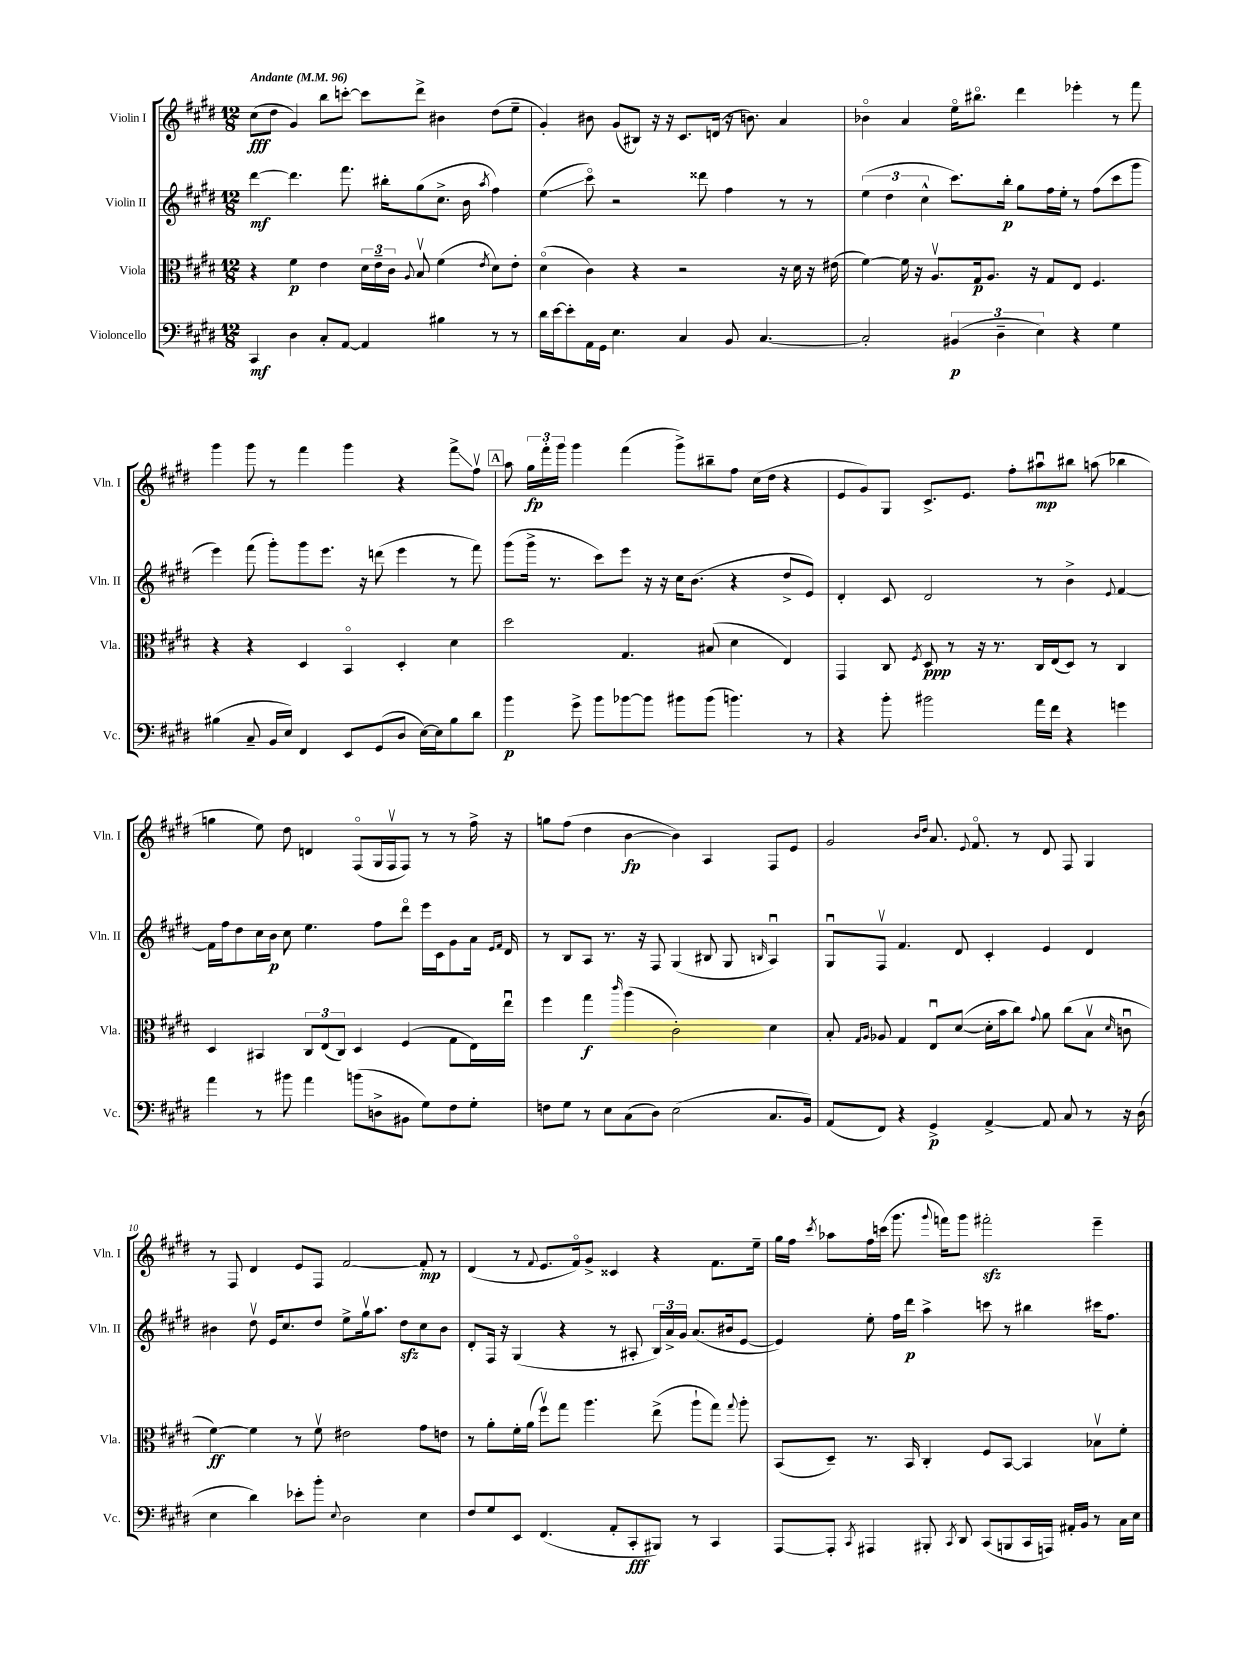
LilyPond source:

<<
\new StaffGroup <<
\new Staff = "s0" \with { instrumentName = "Violin I" shortInstrumentName = "Vln. I" } {
    \clef treble \key e \major \numericTimeSignature \time 12/8 \tempo "Andante" 4 = 96
    \autoBeamOff cis''8[\fff( dis''8] gis'4) b''8[ c'''8]~-. c'''8[ dis'''8]-> bis'4 dis''8[( e''8]-- |
    gis'4-.) bis'8 gis'8[( bis8]) r16 r16 cis'8.[ d'16]( r16 b'8.) a'4 |
    bes'4\flageolet a'4 e''16[\flageolet bis''8.]\flageolet dis'''4 ees'''4-. r8 fis'''8 |
    gis'''4 gis'''8 r8 fis'''4 gis'''4 r4 fis'''8[->\glissando fis''8]\upbow |
    \mark \markup { \box "A" } a''8 \tuplet 3/2 { gis''16[\fp fis'''16-. gis'''16] } gis'''4 fis'''4( gis'''8[->) bis''8-- fis''8] cis''16[( dis''16] r4 |
    e'8[ gis'8) gis8] cis'8.[-> e'8.] fis''8[-. ais''8\downbow\mp bis''8] a''8( bes''4 |
    g''4 e''8) dis''8 d'4 fis8[\flageolet( gis16 fis16\upbow fis8]) r8 r8 fis''16-> r16 |
    g''8[ fis''8]( dis''4 b'4~\fp b'4) a4 fis8[ e'8] |
    gis'2 \grace { b'16[ dis''16] } a'8. \appoggiatura { e'8 } fis'8.\flageolet r8 dis'8 fis8 gis4 |
    r8 fis8 dis'4 e'8[ fis8] fis'2~ fis'8-.\mp r8 |
    dis'4( r8 \appoggiatura { fis'8 } e'8.[ fis'16\flageolet) gis'8]-> cisis'4 r4 fis'8.[ e''16]-- |
    gis''16[ fis''16] \acciaccatura { cis'''8 } aes''8[ fis''16 c'''16]( gis'''8. \appoggiatura { gis'''8 } f'''16[) gis'''8] fis'''2-.\sfz e'''4-- \bar "|." |
}
\new Staff = "s1" \with { instrumentName = "Violin II" shortInstrumentName = "Vln. II" } {
    \clef treble \key e \major \numericTimeSignature \time 12/8
    \autoBeamOff dis'''4~\mf dis'''4. fis'''8. bis''16[-. gis''8( cis''8.]-> b'16 \acciaccatura { a''8 } fis''4) |
    e''4\glissando( cis'''8\flageolet) r2 disis'''8 fis''4 r8 r8 |
    \tuplet 3/2 { e''4( dis''4 cis''4-^ } cis'''8.[) b''16]-.\p gis''8[ fis''16 e''16]-. r8 fis''8[( cis'''8 gis'''8] |
    e'''4) fis'''8( gis'''8[-.) gis'''8 e'''8.] r16 d'''8( e'''4 r8 fis'''8) |
    \mark \markup { \box "A" } gis'''8[( gis'''16]-> r8. cis'''8[) e'''8] r16 r16 cis''16[ b'8.]( r4 dis''8[-> e'8]) |
    dis'4-. cis'8 dis'2 r8 b'4-> \appoggiatura { e'8 } fis'4~ |
    fis'16[ fis''16 dis''8 cis''16 b'16]\p cis''8 e''4. fis''8[ dis'''8]\flageolet e'''16[ cis'16 gis'8 a'16] \grace { e'16[ fis'16] } dis'16 |
    r8 b8[ a8] r8. r16 fis8 gis4( bis8 gis8 \grace { b16 } a4\downbow) |
    gis8[\downbow fis8]\upbow fis'4. dis'8 cis'4-. e'4 dis'4 |
    bis'4 dis''8\upbow e'16[ cis''8. dis''8] e''8[-> gis''16\upbow a''8.] dis''8[\sfz cis''8 bis'8] |
    dis'8[-. fis16] r16 gis4( r4 r8 ais8-. \tuplet 3/2 { b16[) a'16-> gis'16] } a'8.[( bis'16 e'8]~ |
    e'4) e''8-. fis''16[ dis'''16]\p a''4-> c'''8 r8 bis''4 cis'''16[ fis''8.] \bar "|." |
}
\new Staff = "s2" \with { instrumentName = "Viola" shortInstrumentName = "Vla." } {
    \clef alto \key e \major \numericTimeSignature \time 12/8
    \autoBeamOff r4 fis'4\p e'4 \tuplet 3/2 { dis'16[ e'16-- cis'16] } \appoggiatura { a8 } b8\upbow fis'4( \acciaccatura { e'8 } dis'8[) e'8]-. |
    dis'4\flageolet( cis'4) r4 r2 r16 dis'16 r16 eis'16( |
    fis'4~) fis'16 r16 a8.[\upbow gis16\p a8.] r16 gis8[ e8] fis4. |
    r4 r4 dis4 b,4\flageolet dis4-. dis'4 |
    \mark \markup { \box "A" } dis''2 gis4. bis8( dis'4 e4) |
    gis,4 cis8 \acciaccatura { fis8 } dis8\ppp r8 r16 r8. cis16[ e16( dis8]) r8 cis4 |
    dis4 bis,4 \tuplet 3/2 { cis8[ e8( cis8]) } dis4 fis4( gis8[ e16) e''16]\downbow |
    fis''4 gis''4\f \grace { cis'''16 } a''4( cis'2-.) dis'4 |
    b8-. \grace { gis16[ a16] } aes8 gis4 e8[\downbow dis'8]~( dis'16[-. b'16 cis''8]) \appoggiatura { gis'8 } a'8 cis''8[( b8]\upbow \grace { dis'16 } c'8\downbow |
    fis'4~\ff) fis'4 r8 fis'8\upbow eis'2 gis'8[ e'8] |
    r8 a'8[-. fis'16-. a'16]( fis''8[\upbow) gis''8] a''4. e''8->( a''8[-! gis''8]) \appoggiatura { gis''8 } a''8-. |
    b,8[( dis8]--) r8. b,16 cis4-. fis8[ b,8]~ b,4 bes8[\upbow fis'8]-. \bar "|." |
}
\new Staff = "s3" \with { instrumentName = "Violoncello" shortInstrumentName = "Vc." } {
    \clef bass \key e \major \numericTimeSignature \time 12/8
    \autoBeamOff cis,4\mf dis4 cis8[-. a,8]~ a,4 bis4 r8 r8 |
    dis'16[ e'16~ e'8-. a,16 gis,16] e4. cis4 b,8 cis4.~ |
    cis2-. \tuplet 3/2 { bis,4\p( dis4-- e4) } r4 gis4 |
    bis4( cis8-- b,16[ e16]) fis,4 e,8[ gis,8( dis8] e16[~) e16 bis8 dis'8] |
    \mark \markup { \box "A" } b'4\p gis'8-> b'8[ bes'8~ bes'8] bis'8[ bis'8]( b'4.) r8 |
    r4 b'8-. bis'2 a'16[ fis'16] r4 g'4 |
    a'4 r8 bis'8 a'4 b'8[( d8-> bis,8] gis8[) fis8 gis8]-. |
    f8[ gis8] r8 e8[ cis8( dis8]) e2( cis8.[ b,16]) |
    a,8[( fis,8]) r4 gis,4->\p a,4~-> a,8 cis8 r8 r16 dis16( |
    e4 dis'4) ees'8[-. b'8]-. \appoggiatura { e8 } dis2 e4 |
    fis8[ gis8 e,8] fis,4.( a,8[-. cis,8-.\fff bis,,8]) r8 cis,4 |
    a,,8[~ a,,8]-. \acciaccatura { cis,8 } ais,,4 bis,,8-. \acciaccatura { cis,8 } dis,8 cis,8[( b,,8 cis,16 a,,16]) ais,16[-. b,16] r8 cis16[ e16] \bar "|." |
}
>>
>>
\layout { \context { \Score \override BarNumber.break-visibility = ##(#f #t #t) barNumberVisibility = #(every-nth-bar-number-visible 5) } }
